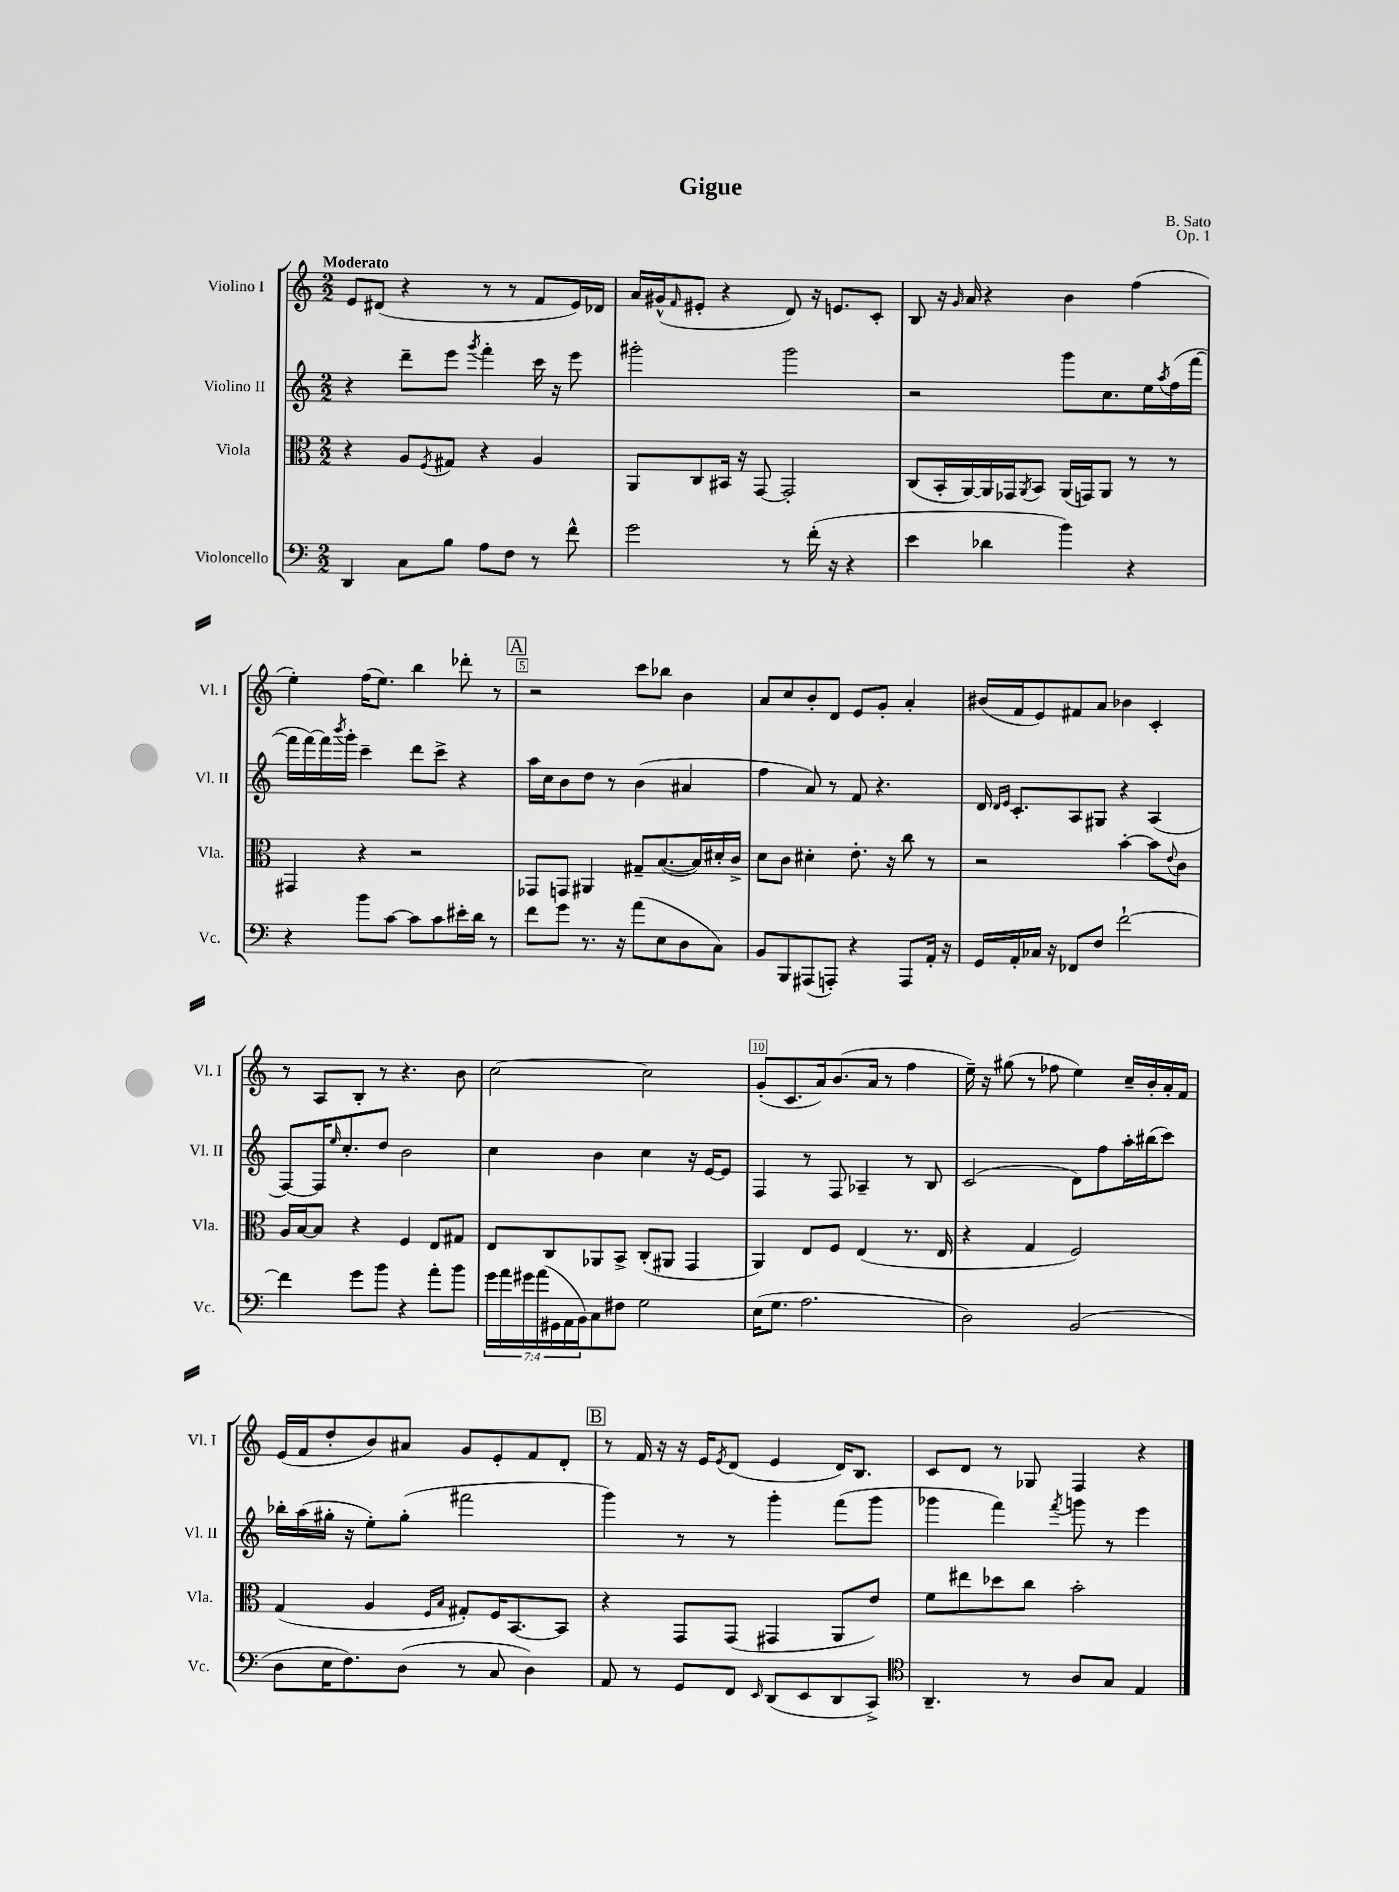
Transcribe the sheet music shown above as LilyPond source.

\header { title = "Gigue" composer = "B. Sato" opus = "Op. 1" }
<<
\new StaffGroup <<
\new Staff = "s0" \with { instrumentName = "Violino I" shortInstrumentName = "Vl. I" } {
    \clef treble \key c \major \numericTimeSignature \time 2/2 \tempo "Moderato"
    e'8 dis'8( r4 r8 r8 f'8 e'16) des'16 |
    a'16 gis'16-^( \grace { f'16 } eis'8-. r4 d'8) r16 e'8. c'8-. |
    b8 r16 \grace { g'16 } a'16 r4 b'4 f''4( |
    e''4-.) f''16( e''8.) b''4 des'''8-. r8 |
    \mark \markup { \box "A" } r2 c'''8 bes''8 b'4 |
    a'8 c''8 b'8-. d'8 e'8 g'8-. a'4-. |
    bis'16( f'16 e'8) fis'8 a'8 bes'4 c'4-. |
    r8 a8 b8-. r8 r4. b'8 |
    c''2~ c''2 |
    g'8-.( c'8. a'16) b'8.( a'16 r8 f''4 |
    e''16--) r16 gis''8( r8 fes''8 e''4) c''16-- b'16-. a'16-. f'16 |
    e'16( f'16 d''8-. b'8) ais'8 g'8 e'8-. f'8 d'8-. |
    \mark \markup { \box "B" } r8 f'16 r16 r16 e'16 \acciaccatura { e'8 } d'8( e'4 d'16) b8. |
    c'8 d'8 r8 ges8 f4 r4 \bar "|." |
}
\new Staff = "s1" \with { instrumentName = "Violino II" shortInstrumentName = "Vl. II" } {
    \clef treble \key c \major \numericTimeSignature \time 2/2
    r4 d'''8-- e'''8 \acciaccatura { g'''8 } f'''4-. c'''16 r16 e'''8 |
    gis'''2-. gis'''2 |
    r2 g'''8 c''8. e''16 \acciaccatura { a''8 } f''16( f'''16~ |
    f'''16 f'''16~) f'''16 \acciaccatura { b'''8 } g'''16-. c'''4-- d'''8 c'''8-> r4 |
    \mark \markup { \box "A" } a''16 c''16 b'8 d''8 r8 b'4( ais'4 |
    f''4 a'8) r8 f'8 r4. |
    d'16 \grace { d'16 e'16 } c'8.-. a8 gis8 r4 a4( |
    f8~) f16 \grace { e''16 } c''8.-. d''8 b'2 |
    c''4 b'4 c''4 r16 e'16~ e'8 |
    f4 r8 f8 aes4-- r8 b8 |
    c'2( d'8) f''8 a''16-. bis''16( c'''8) |
    bes''16-. a''16( gis''16-. r16 e''8-.) gis''8-.( fis'''2 |
    \mark \markup { \box "B" } g'''4) r8 r8 g'''4-. f'''8( g'''8 |
    ges'''4 f'''4) \acciaccatura { f'''8 } g'''8 r8 e'''4 \bar "|." |
}
\new Staff = "s2" \with { instrumentName = "Viola" shortInstrumentName = "Vla." } {
    \clef alto \key c \major \numericTimeSignature \time 2/2
    r4 a8 \acciaccatura { f8 } gis8 r4 a4 |
    a,8 c8 bis,16 r16 g,8~ g,2-. |
    c8( b,16-. a,16~) a,16 ges,16 \acciaccatura { a,8 } b,8 a,16( g,16) a,8 r8 r8 |
    gis,4 r4 r2 |
    \mark \markup { \box "A" } ges,8 g,8 ais,4 gis8-- b8.~( b16) dis'16-. c'16-> |
    d'8 c'8 dis'4-. e'8.-. r16 c''8 r8 |
    r2 b'4~-. b'8 \appoggiatura { e'8 } c'8 |
    a16 b16~ b8 r4 f4 e8 gis8 |
    e8 c8 aes,8 b,8-> c8-.( ais,8 g,4 |
    a,4) e8 f8 e4( r8. e16 |
    r4 g4 f2) |
    g4( a4 \grace { f16 b16 } gis8-.) f16 b,8.~ b,8 |
    \mark \markup { \box "B" } r4 g,8 g,8( gis,4 a,8 e'8) |
    f'8 eis''8 des''8 c''8 b'2-. \bar "|." |
}
\new Staff = "s3" \with { instrumentName = "Violoncello" shortInstrumentName = "Vc." } {
    \clef bass \key c \major \numericTimeSignature \time 2/2 \override Staff.TupletNumber.text = #tuplet-number::calc-fraction-text
    d,4 c8 b8 a8 f8 r8 f'8-^ |
    g'2 r8 f'16-.( r16 r4 |
    e'4 des'4 b'4) r4 |
    r4 b'8 c'8~ c'8 c'8 eis'16-. d'16 r8 |
    \mark \markup { \box "A" } f'8 g'8 r8. r16 a'8( e8 d8 c8) |
    b,8 b,,8 ais,,8( a,,8-.) r4 a,,8 a,16-. r16 |
    g,16 a,16-. ces16 r16 fes,8 f8 f'2~-! |
    f'4 g'8 b'8 r4 a'8-. b'8 |
    \tuplet 7/4 { g'16 a'16 gis'16 a'16( gis,16 a,16 b,16) } c8 fis8 g2 |
    e16( g8. a2. |
    d2) b,2( |
    d8 e16 f8.) d8( r8 c8 d4) |
    \mark \markup { \box "B" } a,8 r8 g,8 f,8 \grace { e,16 } d,8( e,8 d,8 c,8->) |
    \clef tenor a,4.-- r8 a8 g8 e4 \bar "|." |
}
>>
>>
\layout { \context { \Score \override BarNumber.break-visibility = ##(#f #t #t) barNumberVisibility = #(every-nth-bar-number-visible 5) \override BarNumber.stencil = #(make-stencil-boxer 0.1 0.3 ly:text-interface::print) } }
